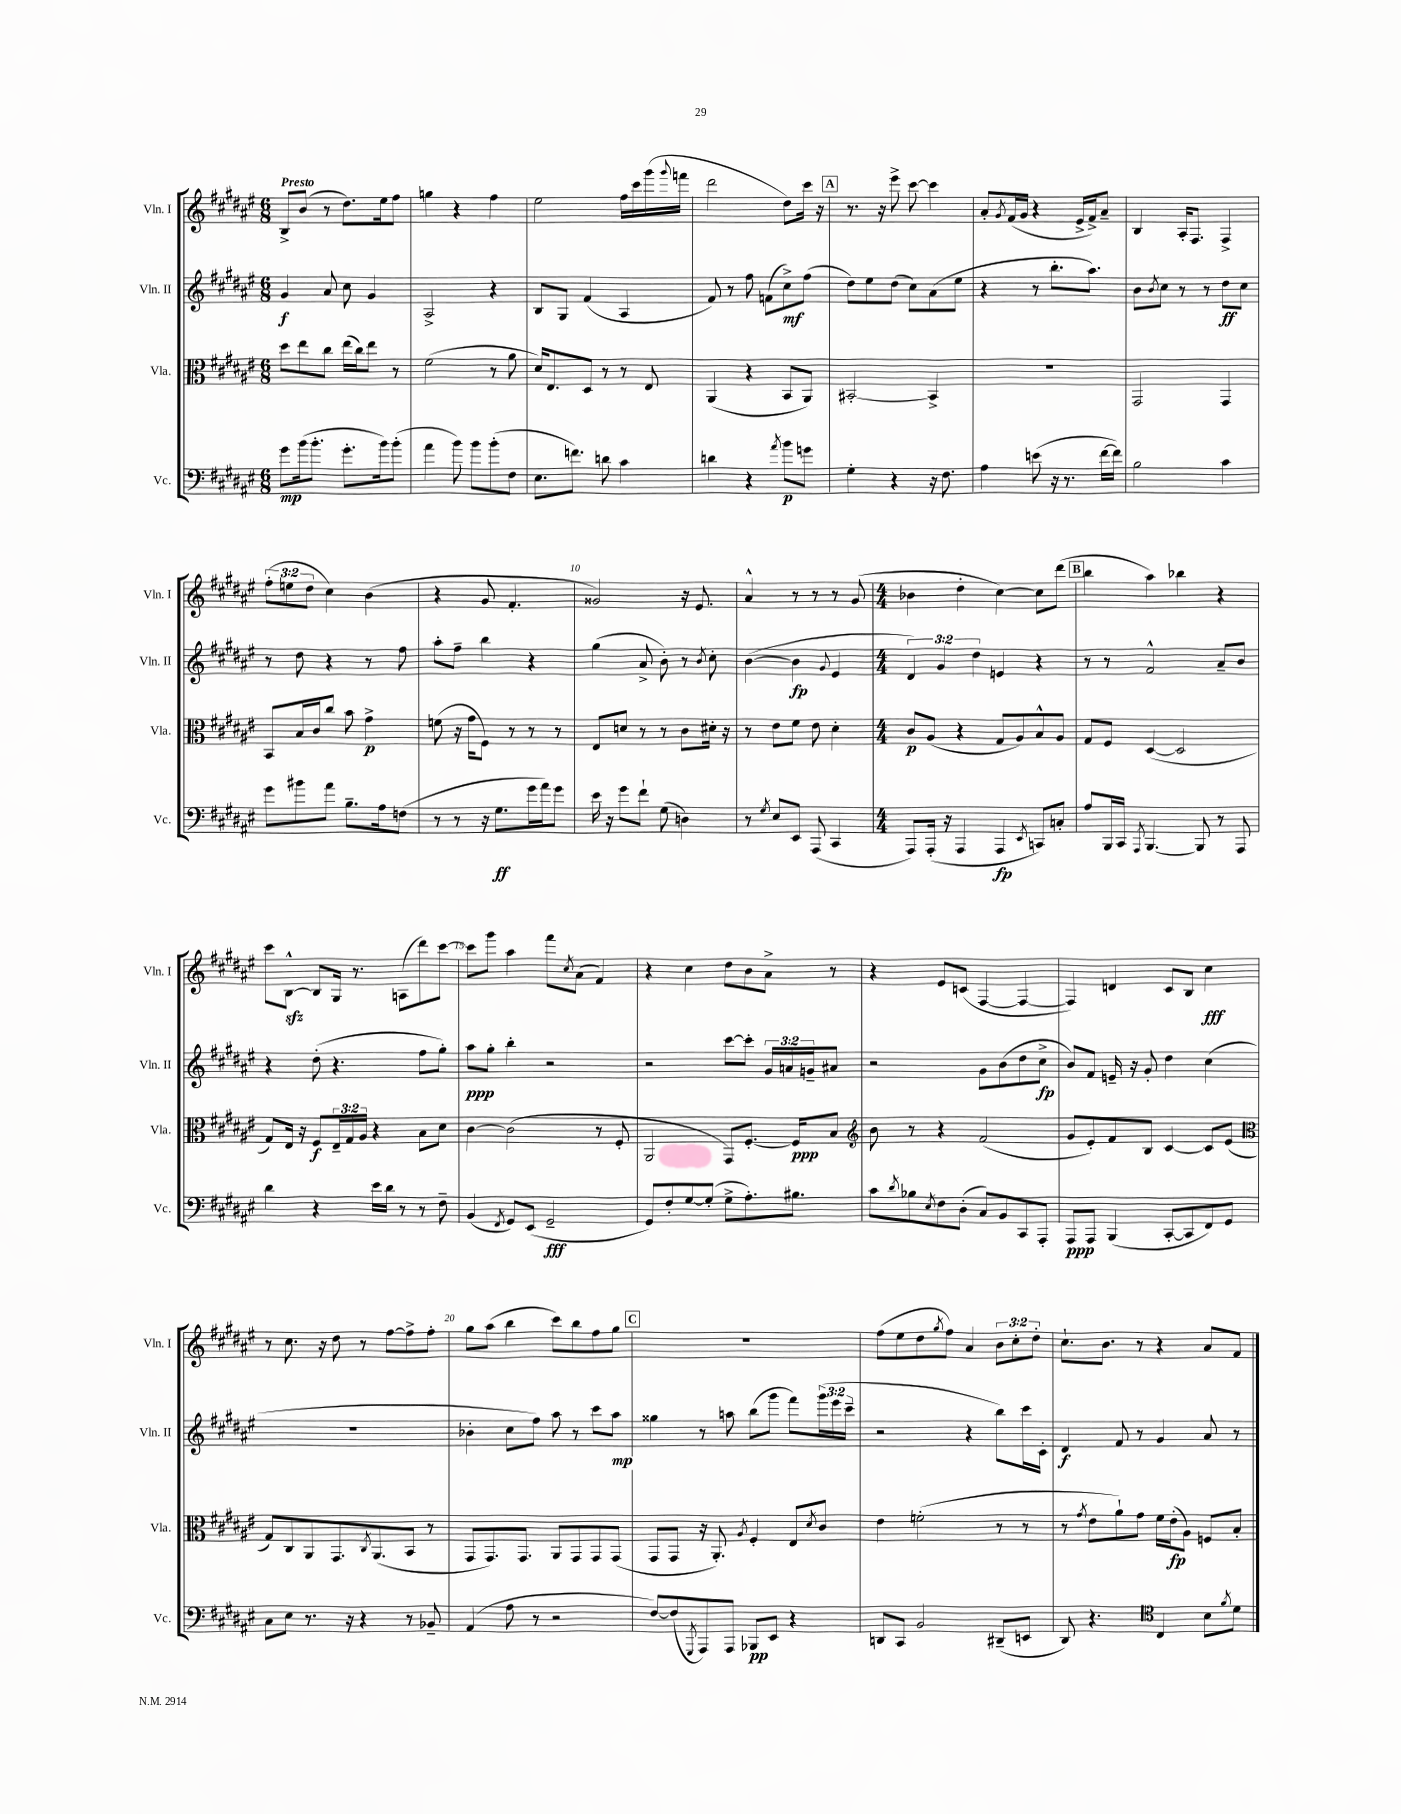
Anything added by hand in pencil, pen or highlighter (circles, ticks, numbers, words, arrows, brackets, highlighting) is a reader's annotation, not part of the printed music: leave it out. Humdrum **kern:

**kern	**dynam	**kern	**dynam	**kern	**dynam	**kern	**dynam
*part4	*part4	*part3	*part3	*part2	*part2	*part1	*part1
*staff4	*staff4	*staff3	*staff3	*staff2	*staff2	*staff1	*staff1
*I"Vc.	*	*I"Vla.	*	*I"Vln. II	*	*I"Vln. I	*
*I'Vc.	*	*I'Vla.	*	*I'Vln. II	*	*I'Vln. I	*
*clefF4	*	*clefC3	*	*clefG2	*	*clefG2	*
*k[f#c#g#d#a#e#]	*	*k[f#c#g#d#a#e#]	*	*k[f#c#g#d#a#e#]	*	*k[f#c#g#d#a#e#]	*
*M6/8	*	*M6/8	*	*M6/8	*	*M6/8	*
=1	=1	=1	=1	=1	=1	=1	=1
!	!	!	!	!	!	!LO:TX:a:B:t=Presto	!
8g#\L	mp	8dd#\L	.	4g#/	f	8B^/L	.
(16b\k	.	8ee#\	.	.	.	(8b/J	.
8.b'\J	.	.	.	.	.	.	.
.	.	8cc#\J	.	8a#/	.	8r	.
8.g#'\L	.	(16ee#\LL	.	8cc#\	.	8.dd#\L)	.
.	.	16cc#\J)	.	.	.	.	.
.	.	8ee#\J	.	4g#/	.	.	.
16b\k)	.	.	.	.	.	16ee#\k	.
(8b'\J	.	8r	.	.	.	8ff#\J	.
=2	=2	=2	=2	=2	=2	=2	=2
4a#\	.	(2f#\	.	2A#^/	.	4ggn\	.
8b\)	.	.	.	.	.	4r	.
8b\L	.	.	.	.	.	.	.
(8b'\	.	8r	.	4r	.	4ff#\	.
8F#\J	.	8a#\	.	.	.	.	.
=3	=3	=3	=3	=3	=3	=3	=3
8.E#\L	.	16d#/KL)	.	8B/L	.	2ee#\	.
.	.	8.E#/	.	.	.	.	.
.	.	.	.	8G#/J	.	.	.
8.fn\J)	.	.	.	.	.	.	.
.	.	8D#/J	.	(4f#/	.	.	.
8dn\	.	8r	.	.	.	.	.
4c#\	.	8r	.	4A#/	.	16ff#\LL	.
.	.	.	.	.	.	16ccc#\	.
.	.	8E#/	.	.	.	(16ggg#\	.
.	.	.	.	.	.	8qqggg#/	.
.	.	.	.	.	.	16fffn\JJ	.
=4	=4	=4	=4	=4	=4	=4	=4
4dn\	.	(4AA#/	.	8f#/)	.	2ddd#\	.
.	.	.	.	8r	.	.	.
4r	.	4r	.	8ff#\	.	.	.
.	.	.	.	(8fn\L	.	.	.
8qa#/	.	.	.	.	.	.	.
8b\L	p	8BB/L	.	8cc#^\)	mf	8dd#\L)	.
8gn\J	.	8AA#/J)	.	(8ff#\J	.	16ccc#\Jk	.
.	.	.	.	.	.	16r	.
!!LO:REH:place=s1:t=A
=5	=5	=5	=5	=5	=5	=5	=5
4G#'\	.	[2BB#X'/	.	8dd#\L)	.	8.r	.
.	.	.	.	8ee#\	.	.	.
.	.	.	.	.	.	16r	.
4r	.	.	.	(8dd#\J	.	8eee#^\	.
.	.	.	.	8cc#\L)	.	[8ccc#\	.
16r	.	4BB#^/]	.	(8a#\	.	4ccc#\]	.
8.F#\	.	.	.	.	.	.	.
.	.	.	.	8ee#\J	.	.	.
=6	=6	=6	=6	=6	=6	=6	=6
4A#\	.	2.r	.	4r	.	8a#'/L	.
.	.	.	.	.	.	8qg#/	.
.	.	.	.	.	.	(16f#/L	.
.	.	.	.	.	.	16g#/JJ	.
(8en\	.	.	.	8r	.	4r	.
16r	.	.	.	8.bb'\L	.	.	.
8.r	.	.	.	.	.	.	.
.	.	.	.	.	.	16e#^/LL	.
.	.	.	.	8.aa#\J)	.	16f#^/J)	.
[16f#\LL	.	.	.	.	.	8a#~/J	.
16f#\JJ])	.	.	.	.	.	.	.
=7	=7	=7	=7	=7	=7	=7	=7
2B\	.	2GG#/	.	8b\L	.	4B/	.
.	.	.	.	8qb/	.	.	.
.	.	.	.	8cc#\J	.	.	.
.	.	.	.	8r	.	16A#'/KL	.
.	.	.	.	.	.	8.F#/J	.
.	.	.	.	8r	.	.	.
4c#\	.	4GG#/	.	8dd#\L	ff	4F#^/	.
.	.	.	.	8cc#\J	.	.	.
!!LO:LB:g=z
=8	=8	=8	=8	=8	=8	=8	=8
8g#\L	.	8BB/L	.	8r	.	(12ff#'\L	.
.	.	.	.	.	.	12een\	.
8b#X\	.	16B/L	.	8dd#\	.	.	.
.	.	.	.	.	.	12dd#\J	.
.	.	16c#/J	.	.	.	.	.
8a#\J	.	8cc#/J	.	4r	.	4cc#\)	.
8.B~\L	.	8b\	.	.	.	.	.
.	.	4g#^\	p	8r	.	(4b\	.
16A#\k	.	.	.	.	.	.	.
(8Fn\J	.	.	.	8ff#\	.	.	.
=9	=9	=9	=9	=9	=9	=9	=9
8r	.	(8fn\	.	8aa#'\L	.	4r	.
8r	.	16r	.	8ff#~\J	.	.	.
.	.	16g#\KL	.	.	.	.	.
16r	.	8F#\J)	.	4bb\	.	8g#/	.
8.G#\L	ff	.	.	.	.	.	.
.	.	8r	.	.	.	4.f#'/	.
16g#\L	.	8r	.	4r	.	.	.
16a#\J)	.	.	.	.	.	.	.
8g#\J	.	8r	.	.	.	.	.
=10	=10	=10	=10	=10	=10	=10	=10
16e#\	.	8E#/L	.	(4gg#\	.	2g##X/)	.
16r	.	.	.	.	.	.	.
8g#\L	.	8dn/J	.	.	.	.	.
8f#`\J	.	8r	.	8a#^/	.	.	.
(8G#\	.	8r	.	8b'\)	.	.	.
4Dn\)	.	8c#\L	.	8r	.	16r	.
.	.	.	.	.	.	8.e#/	.
.	.	.	.	8qb/	.	.	.
.	.	16d#X'\Jk	.	8cc#'\	.	.	.
.	.	16r	.	.	.	.	.
=11	=11	=11	=11	=11	=11	=11	=11
8r	.	8r	.	([4b\	.	4a#^^/	.
8qG#/	.	.	.	.	.	.	.
8E#/L	.	8e#\L	.	.	.	.	.
8EE#/J	.	8f#\J	.	4b\]	fp	8r	.
(8AAA#/	.	8e#\	.	.	.	8r	.
.	.	.	.	8qqg#/	.	.	.
4CC#/	.	4d#'\	.	4e#/	.	8r	.
.	.	.	.	.	.	(8g#/	.
=12	=12	=12	=12	=12	=12	=12	=12
*M4/4	*	*M4/4	*	*M4/4	*	*M4/4	*
8AAA#/L)	.	8c#/L	p	6d#/)	.	4b-X\	.
(16AAA#'/Jk	.	(8A#/J	.	.	.	.	.
.	.	.	.	6g#/	.	.	.
16r	.	.	.	.	.	.	.
4AAA#/	.	4r	.	.	.	4dd#'\	.
.	.	.	.	6dd#\	.	.	.
4AAA#/	fp	8G#/L	.	4en/	.	[4cc#\)	.
.	.	8A#/)	.	.	.	.	.
8qEE#/	.	.	.	.	.	.	.
8CCn/L)	.	8B^^/	.	4r	.	8cc#\L]	.
8Cn'/J	.	8A#/J	.	.	.	(8ddd#\J	.
!!LO:REH:place=s1:t=B
=13	=13	=13	=13	=13	=13	=13	=13
8A#/L	.	8G#/L	.	8r	.	4bb\	.
16BBB/L	.	8F#/J	.	8r	.	.	.
16CC#/JJ	.	.	.	.	.	.	.
8qAAA#/	.	.	.	.	.	.	.
[4.BBB/	.	([4D#/	.	2f#^^/	.	4aa#\)	.
.	.	2D#/]	.	.	.	4bb-X\	.
8BBB/]	.	.	.	.	.	.	.
8r	.	.	.	8a#~/L	.	4r	.
8AAA#/	.	.	.	8b/J	.	.	.
!!LO:LB:g=z
=14	=14	=14	=14	=14	=14	=14	=14
4d#\	.	8G#/L)	.	4r	.	8ccc#\L	.
.	.	16E#/Jk	.	.	.	[8Bzz^^\J	.
.	.	16r	.	.	.	.	.
4r	.	8F#/L	f	(8dd#'\	.	8B/L]	.
.	.	24E#~/L	.	4.r	.	16G#/Jk	.
.	.	24G#/	.	.	.	.	.
.	.	.	.	.	.	8.r	.
.	.	24A#/JJ	.	.	.	.	.
16e#\LL	.	4r	.	.	.	.	.
16d#\JJ	.	.	.	.	.	.	.
8r	.	.	.	.	.	(8An\L	.
8r	.	8B\L	.	8ff#\L	.	8ddd#\)	.
8F#~\	.	8d#\J	.	8gg#'\J)	.	[8ccc#\J	.
=15	=15	=15	=15	=15	=15	=15	=15
(4BB/	.	[4c#\	.	8aa#\L	ppp	8ccc#\L]	.
.	.	.	.	8gg#'\J	.	8ggg#\J	.
8qFF#/	.	.	.	.	.	.	.
8GG#/L)	.	(2c#\]	.	4bb'\	.	4aa#\	.
(8EE#/J	.	.	.	.	.	.	.
2GG#~/	fff	.	.	2r	.	8fff#\L	.
.	.	.	.	.	.	8qcc#/	.
.	.	.	.	.	.	(8a#\J	.
.	.	8r	.	.	.	4f#/)	.
.	.	8F#'/	.	.	.	.	.
=16	=16	=16	=16	=16	=16	=16	=16
8GG#/L)	.	2AA#/	.	2r	.	4r	.
8F#'/	.	.	.	.	.	.	.
[8G#/	.	.	.	.	.	4cc#\	.
(8G#'/J]	.	.	.	.	.	.	.
8G#^\L	.	8GG#/L)	.	[8ccc#\L	.	8dd#\L	.
8.A#'\)	.	[8.F#'/J	.	8ccc#'\J]	.	8b\	.
.	.	.	.	24g#/LL	.	8a#^\J	.
.	.	.	.	24an/	.	.	.
8.B#X\J	.	16F#/KL]	ppp	.	.	.	.
.	.	.	.	24gn~/J	.	.	.
.	.	8B/J	.	8a#X/J	.	8r	.
=17	=17	=17	=17	=17	=17	=17	=17
*	*	*clefG2	*	*	*	*	*
8c#\L	.	8b\	.	2r	.	4r	.
8qd#/	.	.	.	.	.	.	.
8B-X\	.	8r	.	.	.	.	.
8qE#/	.	.	.	.	.	.	.
8F#\	.	4r	.	.	.	8e#/L	.
(8D#'\J	.	.	.	.	.	(8cn/J	.
8C#/L)	.	(2f#/	.	8g#\L	.	[4F#/	.
8BB/	.	.	.	(8b\	.	.	.
8CC#/	.	.	.	8dd#\	.	4F#/_	.
8AAA#'/J	.	.	.	8cc#^\J	fp	.	.
=18	=18	=18	=18	=18	=18	=18	=18
8AAA#/L	ppp	8g#/L	.	8b/L)	.	4F#/])	.
8AAA#/J	.	8e#'/)	.	8f#/J	.	.	.
(4BBB/	.	8f#/	.	16en~/	.	4dn/	.
.	.	.	.	16r	.	.	.
.	.	8B/J	.	8g#'/	.	.	.
[8CC#'/L	.	[4c#/	.	4dd#\	.	8c#/L	.
8CC#/]	.	.	.	.	.	8B/J	.
8FF#/)	.	8c#/L]	.	(4cc#\	.	4cc#\	fff
8GG#/J	.	(8e#/J	.	.	.	.	.
!!LO:LB:g=z
=19	=19	=19	=19	=19	=19	=19	=19
*	*	*clefC3	*	*	*	*	*
8C#\L	.	8G#/L)	.	1r	.	8r	.
8E#\J	.	8C#/	.	.	.	8.cc#\	.
8.r	.	8AA#/	.	.	.	.	.
.	.	.	.	.	.	16r	.
.	.	8.GG#/	.	.	.	8dd#\	.
16r	.	.	.	.	.	.	.
4r	.	.	.	.	.	8r	.
.	.	8qC#/	.	.	.	.	.
.	.	(8.AA#/	.	.	.	.	.
.	.	.	.	.	.	[8ff#\L	.
8r	.	8BB/J	.	.	.	8ff#^\]	.
8BB-X~/	.	8r	.	.	.	8ff#'\J	.
=20	=20	=20	=20	=20	=20	=20	=20
(4AA#/	.	8GG#/L	.	4b-X'\	.	8gg#\L	.
.	.	8.GG#/)	.	.	.	(8aa#\J	.
8A#\	.	.	.	8cc#\L	.	4bb\	.
.	.	8.GG#/J	.	.	.	.	.
8r	.	.	.	8ff#\J)	.	.	.
2r	.	8AA#/L	.	8aa#\	.	8ccc#\L)	.
.	.	8GG#/	.	8r	.	8bb\	.
.	.	8GG#/	.	8ccc#\L	.	8ff#\	.
.	.	(8GG#/J	.	8aa#\J	mp	8gg#\J	.
!!LO:REH:place=s1:t=C
=21	=21	=21	=21	=21	=21	=21	=21
[8F#/L)	.	8GG#/L	.	4gg##X\	.	1r	.
(8F#/]	.	8GG#/J	.	.	.	.	.
8qGGG#/	.	.	.	.	.	.	.
8AAA#/)	.	16r	.	8r	.	.	.
.	.	8.AA#'/)	.	.	.	.	.
8AAA#/J	.	.	.	8aan\	.	.	.
.	.	8qA#/	.	.	.	.	.
8BBB-X/L	pp	4F#'/	.	(8bb\L	.	.	.
8EE#/J	.	.	.	8ggg#\J	.	.	.
4r	.	8E#/L	.	8fff#\L)	.	.	.
.	.	8qd#/	.	.	.	.	.
.	.	8c#/J	.	(24ggg#\L	.	.	.
.	.	.	.	24eee#\	.	.	.
.	.	.	.	24ccc#~\JJ	.	.	.
=22	=22	=22	=22	=22	=22	=22	=22
8DDn/L	.	4e#\	.	2r	.	(8ff#\L	.
8CC#/J	.	.	.	.	.	8ee#\	.
2BB/	.	(2fn'\	.	.	.	8dd#\	.
.	.	.	.	.	.	8qgg#/	.
.	.	.	.	.	.	8ff#\J)	.
.	.	.	.	4r	.	4a#/	.
(8DD#X~/L	.	8r	.	8bb\L)	.	12b\L	.
.	.	.	.	.	.	12cc#'\	.
8EEn/J	.	8r	.	16ccc#\L	.	.	.
.	.	.	.	.	.	12dd#'\J	.
.	.	.	.	16c#'\JJ	.	.	.
=23	=23	=23	=23	=23	=23	=23	=23
8DD#/)	.	8r	.	4d#/	f	8.cc#`\L	.
.	.	8qg#/	.	.	.	.	.
4.r	.	8e#\L	.	.	.	.	.
.	.	.	.	.	.	8.b\J	.
.	.	8a#`\)	.	8f#/	.	.	.
.	.	8g#\J	.	8r	.	8r	.
*clefC4	*	*	*	*	*	*	*
4C#/	.	16f#\LL	.	4g#/	.	4r	.
.	.	(16e#'\J	fp	.	.	.	.
.	.	8A#\J)	.	.	.	.	.
8B\L	.	8Fn/L	.	8a#/	.	8a#/L	.
8qf#/	.	.	.	.	.	.	.
8d#\J	.	8B'/J	.	8r	.	8f#/J	.
==	==	==	==	==	==	==	==
*-	*-	*-	*-	*-	*-	*-	*-
